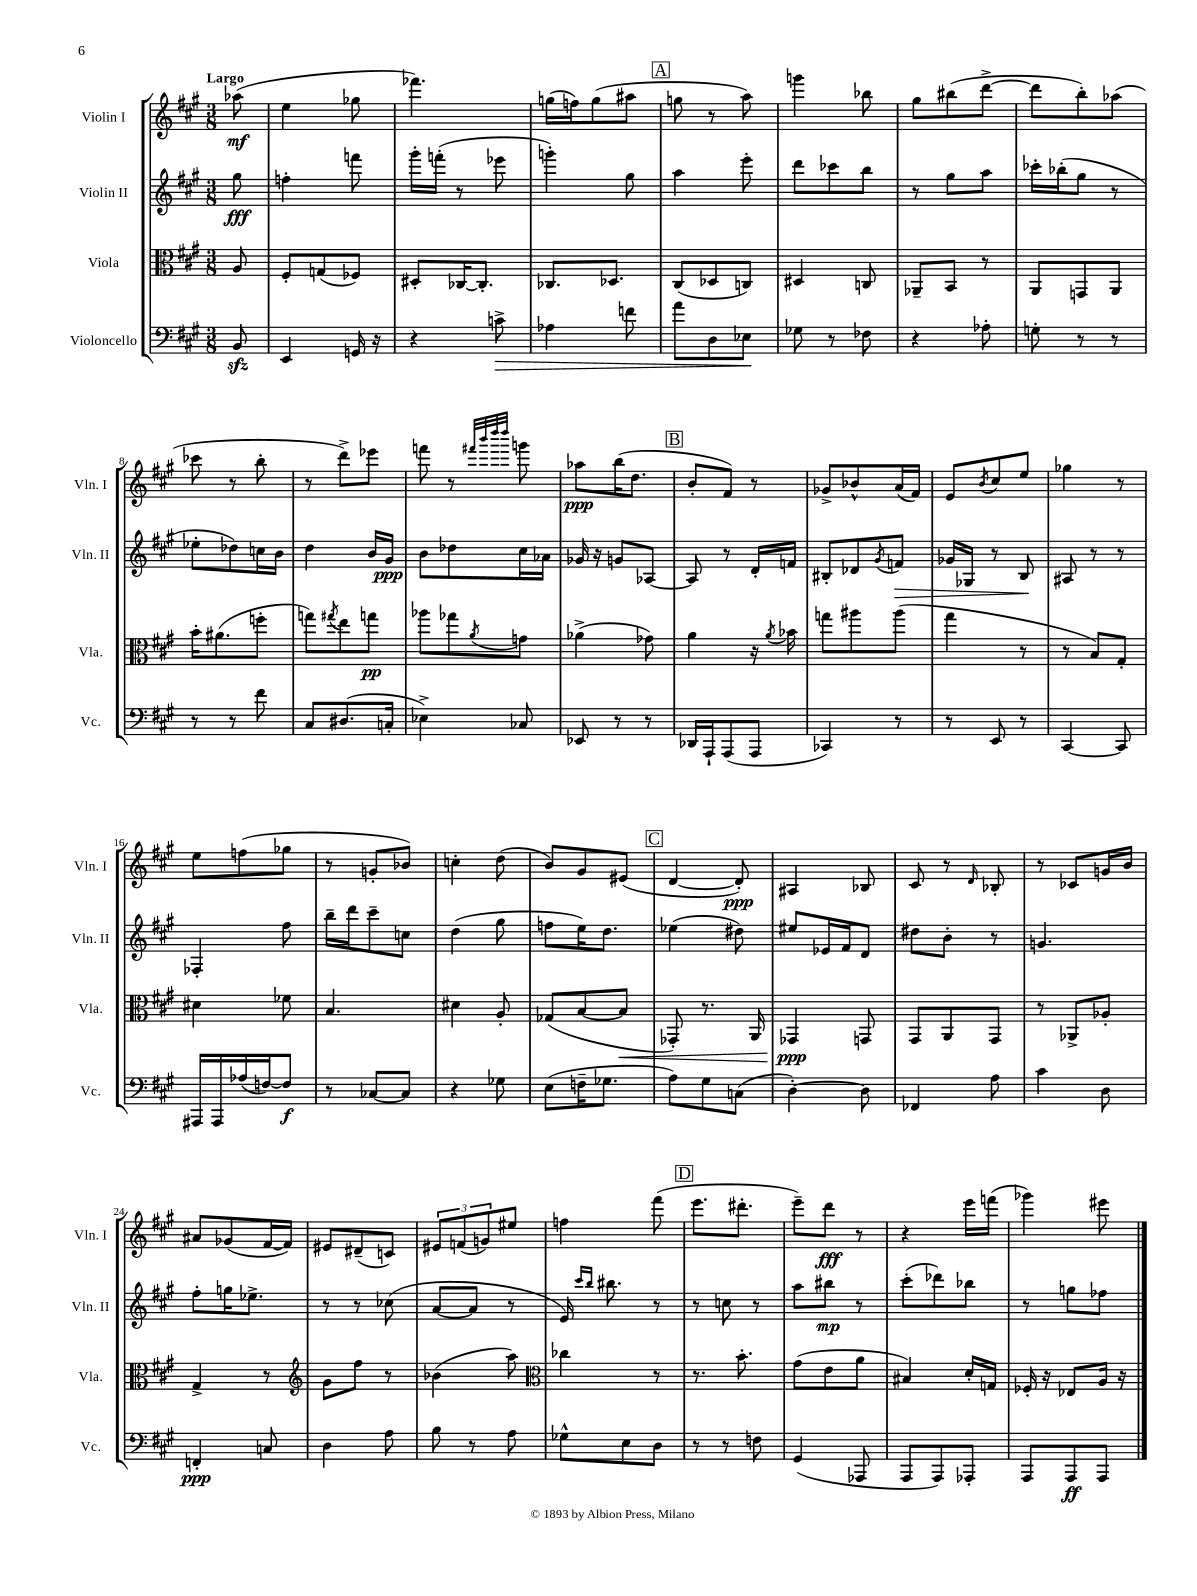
<<
\new StaffGroup <<
\new Staff = "s0" \with { instrumentName = "Violin I" shortInstrumentName = "Vln. I" } {
    \clef treble \key a \major \numericTimeSignature \time 3/8 \partial 8 \tempo "Largo"
    aes''8\mf( |
    e''4 ges''8 |
    fes'''4.) |
    g''16( f''16) g''8( ais''8 |
    \mark \markup { \box "A" } g''8 r8 a''8) |
    g'''4 bes''8 |
    gis''8 bis''8( d'''8~-> |
    d'''8 b''8-.) aes''8( |
    ces'''8 r8 b''8-. |
    r8 d'''8->) ees'''8 |
    f'''8 r8 \grace { fis'''32 b'''32 d''''32 d''''32 } g'''8 |
    aes''8\ppp b''16( d''8. |
    \mark \markup { \box "B" } b'8-. fis'8) r8 |
    ges'8-> bes'8-^ a'16( fis'16) |
    e'8 \acciaccatura { b'8 } cis''8 e''8 |
    ges''4 r8 |
    e''8 f''8( ges''8 |
    r8 g'8-. bes'8) |
    c''4-. d''8( |
    b'8) gis'8 eis'8( |
    \mark \markup { \box "C" } d'4~ d'8-.\ppp) |
    ais4 bes8 |
    cis'8 r8 \grace { d'16 } bes8-. |
    r8 ces'8 g'16 b'16 |
    ais'8 ges'8( fis'16~ fis'16) |
    eis'8 dis'8--( c'8) |
    \tuplet 3/2 { eis'8 f'8( g'8) } eis''8 |
    f''4 fis'''8( |
    \mark \markup { \box "D" } e'''8. dis'''8.-. |
    e'''8--) d'''8\fff r8 |
    r4 e'''16 f'''16( |
    ges'''4) eis'''8 \bar "|." |
}
\new Staff = "s1" \with { instrumentName = "Violin II" shortInstrumentName = "Vln. II" } {
    \clef treble \key a \major \numericTimeSignature \time 3/8 \partial 8
    gis''8\fff |
    f''4-. f'''8 |
    gis'''16-. f'''16-.( r8 ees'''8 |
    g'''4-.) gis''8 |
    \mark \markup { \box "A" } a''4 e'''8-. |
    d'''8 ces'''8 b''8 |
    r8 gis''8 a''8 |
    ces'''16-. bes''16-.( gis''8 r8 |
    ees''8-. des''8) c''16 b'16 |
    d''4 b'16 gis'16\ppp |
    b'8 des''8 cis''16 aes'16 |
    ges'16 r16 g'8 aes8~ |
    \mark \markup { \box "B" } aes8 r8 d'16-. f'16 |
    bis8-. des'8 \acciaccatura { gis'8 } f'8\> |
    ges'16 ges16 r8 b8\! |
    ais8 r8 r8 |
    fes4-. fis''8 |
    b''16-- d'''16 cis'''8-- c''8 |
    d''4( gis''8 |
    f''8 e''16) d''8. |
    \mark \markup { \box "C" } ees''4( dis''8) |
    eis''8 ees'16 fis'16 d'8 |
    dis''8 b'8-. r8 |
    g'4. |
    fis''8-. g''16 ees''8.-> |
    r8 r8 ces''8( |
    a'8~ a'8 r8 |
    e'16) \grace { cis'''16 b''16 } bis''8. r8 |
    \mark \markup { \box "D" } r8 c''8 r8 |
    a''8 bis''8\mp r8 |
    cis'''8-.( des'''8) bes''8 |
    r8 g''8 fes''8 \bar "|." |
}
\new Staff = "s2" \with { instrumentName = "Viola" shortInstrumentName = "Vla." } {
    \clef alto \key a \major \numericTimeSignature \time 3/8 \partial 8
    a8 |
    fis8-. g8( fes8) |
    dis8-. ces16~ ces8.-. |
    ces8. des8. |
    \mark \markup { \box "A" } cis8( des8 c8) |
    dis4 c8 |
    aes,8-- b,8 r8 |
    a,8 g,8 a,8 |
    b'16-. ais'8.( f''8-. |
    g''8) \acciaccatura { gis''8 } e''8 g''8\pp |
    aes''8 ges''8 \acciaccatura { a'8 } g'8 |
    aes'4->( ges'8) |
    \mark \markup { \box "B" } a'4 r16 \acciaccatura { a'8 } bes'16 |
    g''8 ais''8 ais''8( |
    gis''4 r8 |
    r8 b8) gis8-. |
    dis'4 fes'8 |
    b4. |
    dis'4 a8-. |
    ges8( b8~ b8\< |
    \mark \markup { \box "C" } ges,8-.) r8. a,16 |
    ges,4\ppp\! g,8 |
    gis,8 a,8 gis,8 |
    r8 aes,8-> aes8-. |
    gis4-> r8 |
    \clef treble gis'8 fis''8 r8 |
    bes'4( a''8) |
    \clef alto ces''4 r8 |
    \mark \markup { \box "D" } r8. b'8.-. |
    gis'8( e'8 a'8 |
    bis4) d'16-. g16 |
    fes16-. r16 ees8 a16 r16 \bar "|." |
}
\new Staff = "s3" \with { instrumentName = "Violoncello" shortInstrumentName = "Vc." } {
    \clef bass \key a \major \numericTimeSignature \time 3/8 \partial 8
    b,8\sfz |
    e,4 g,16 r16 |
    r4 c'8->\> |
    aes4 f'8 |
    \mark \markup { \box "A" } a'8 d8 ees8\! |
    ges8 r8 fes8 |
    r4 aes8-. |
    g8-. r8 r8 |
    r8 r8 fis'8 |
    cis8 dis8.( c16-. |
    ees4->) ces8 |
    ees,8 r8 r8 |
    \mark \markup { \box "B" } des,16 a,,16-! a,,8( a,,8 |
    ces,4) r8 |
    r8 e,8 r8 |
    cis,4~ cis,8 |
    ais,,16 ais,,16 aes16( f16~) f8\f |
    r8 ces8~ ces8 |
    r4 ges8 |
    e8( f16-- ges8. |
    \mark \markup { \box "C" } a8) gis8 c8( |
    d4~-.) d8 |
    fes,4 a8 |
    cis'4 d8 |
    f,4-.\ppp c8 |
    d4 a8 |
    b8 r8 a8 |
    ges8-^ e8 d8 |
    \mark \markup { \box "D" } r8 r8 f8 |
    gis,4( aes,,8 |
    a,,8 a,,8) aes,,8-. |
    a,,8 a,,8\ff a,,8 \bar "|." |
}
>>
>>
